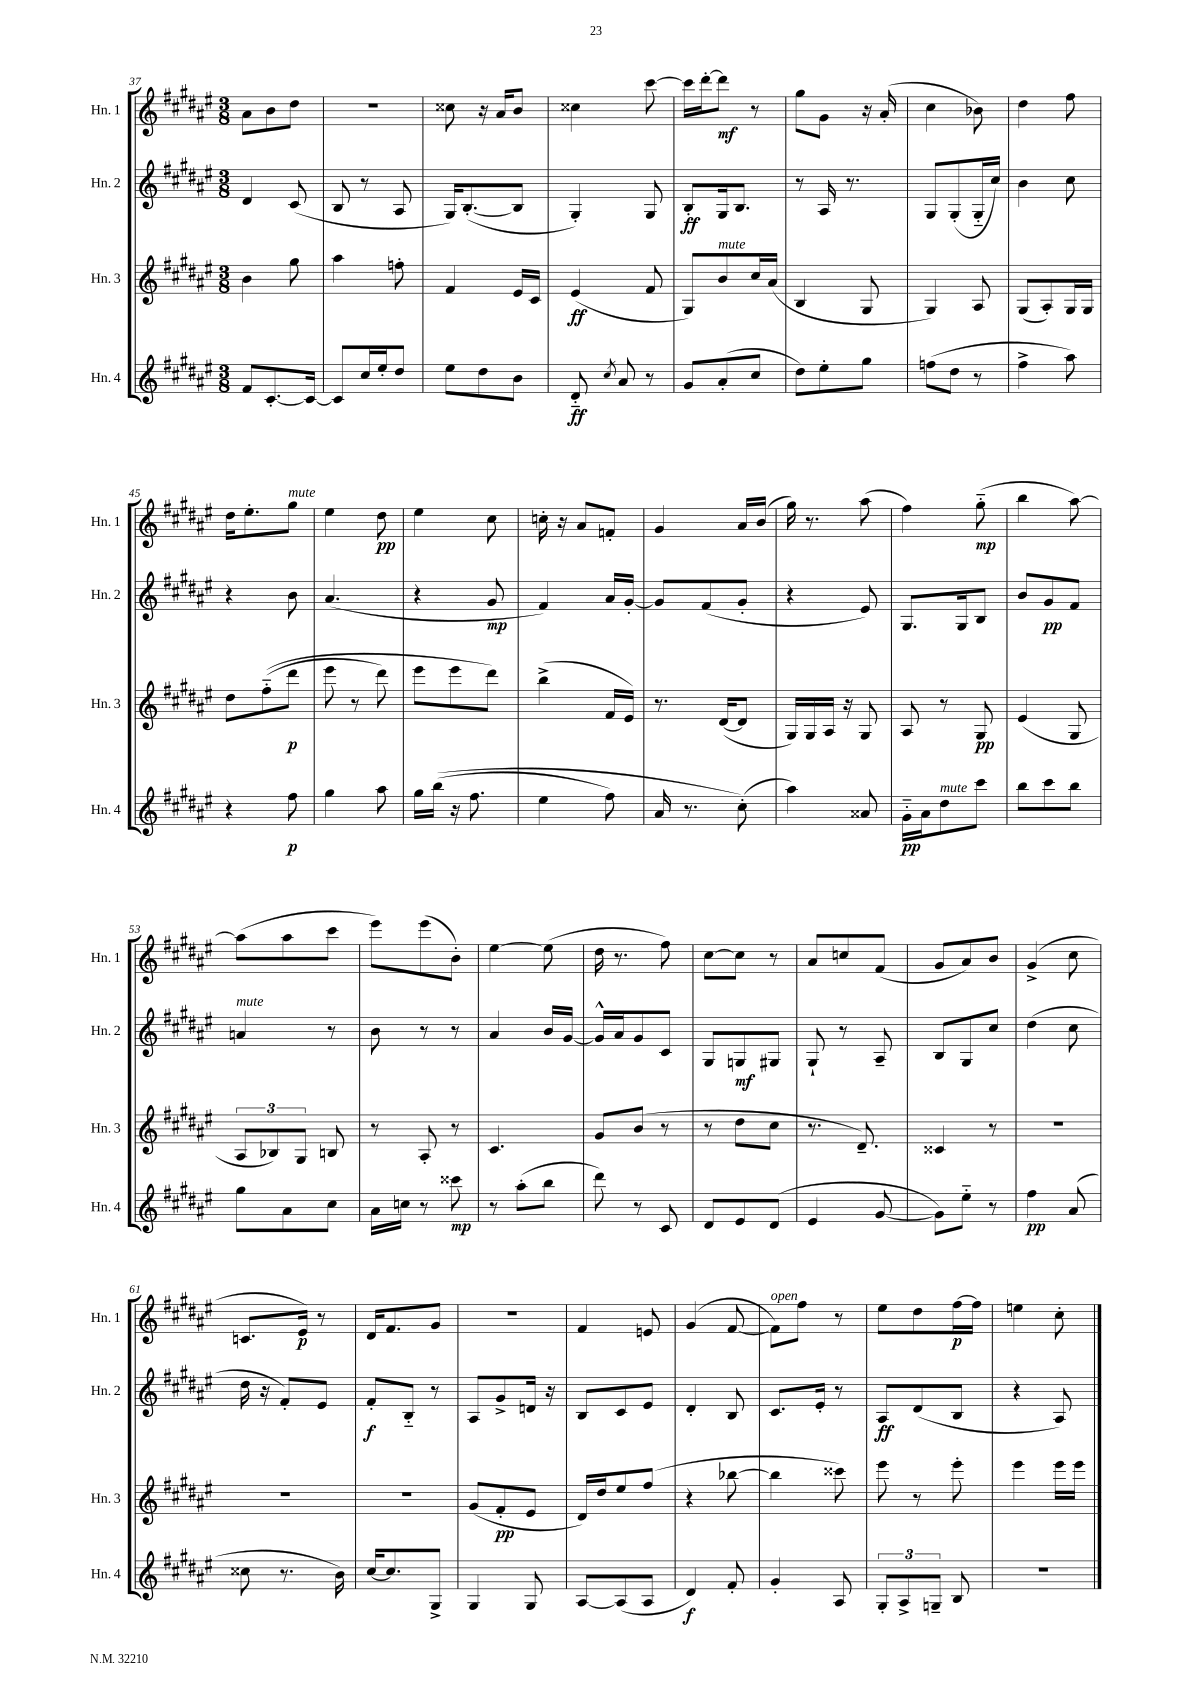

**kern	**kern	**kern	**kern
*staff4	*staff3	*staff2	*staff1
*clefG2	*clefG2	*clefG2	*clefG2
*k[f#c#g#d#a#e#]	*k[f#c#g#d#a#e#]	*k[f#c#g#d#a#e#]	*k[f#c#g#d#a#e#]
*M3/8	*M3/8	*M3/8	*M3/8
8f#	4b	4d#	8a#
[8.c#'	.	.	8b
.	8gg#	(8c#	8dd#
16c#_	.	.	.
=	=	=	=
8c#]	4aa#	8B	4.r
16cc#	.	8r	.
16ee#'	.	.	.
8dd#	8ff'	8A#	.
=	=	=	=
8ee#	4f#	16G#)	8cc##
.	.	([8.B'	.
8dd#	.	.	16r
.	.	.	16a#
8b	16e#	8B]	8b
.	16c#	.	.
=	=	=	=
8d#'~	(4e#	4G#')	4cc##
8qcc#	.	.	.
8a#	.	.	.
8r	8f#	8G#	[8ccc#
=	=	=	=
8g#	8G#)	8B'	16ccc#]
.	.	.	[16ddd#'
(8a#'	8b	16G#	8ddd#]
.	.	8.B	.
8cc#	16cc#	.	8r
.	(16a#	.	.
=	=	=	=
8dd#)	4B	8r	8gg#
8ee#'	.	16A#	8g#
.	.	8.r	.
8gg#	8G#	.	16r
.	.	.	(16a#'
=	=	=	=
(8ff	4G#)	8G#	4cc#
8dd#	.	(8G#'	.
8r	8A#	16G#'~	8b-)
.	.	16cc#)	.
=	=	=	=
4ff#^	(8G#	4b	4dd#
.	8A#')	.	.
8aa#)	16G#	8cc#	8ff#
.	16G#	.	.
=	=	=	=
4r	8dd#	4r	16dd#
.	.	.	8.ee#'
.	&((8ff#'~	.	.
8ff#	8ddd#	8b	8gg#
=	=	=	=
4gg#	8eee#	(4.a#	4ee#
.	8r	.	.
8aa#	8ddd#)	.	8dd#
=	=	=	=
16gg#	8eee#	4r	4ee#
&((16bb	.	.	.
16r	8eee#	.	.
8.ff#	.	.	.
.	8ddd#&)	8g#	8cc#
=	=	=	=
4ee#	(4bb^	4f#)	16cc'
.	.	.	16r
.	.	.	8a#
8ff#)	16f#	16a#	8f'
.	16e#)	[16g#'	.
=	=	=	=
16a#	8.r	8g#]	4g#
8.r	.	.	.
.	.	(8f#	.
.	([16d#	.	.
(8cc#'&)	8d#]	8g#'	16a#
.	.	.	(16b
=	=	=	=
4aa#)	16G#)	4r	16gg#)
.	16G#	.	8.r
.	16A#	.	.
.	16r	.	.
8a##	8G#	8e#)	(8aa#
=	=	=	=
16g#'~	8A#	8.G#	4ff#)
16a#	.	.	.
8dd#	8r	.	.
.	.	16G#	.
8ccc#	8G#	8B	(8gg#'~
=	=	=	=
8bb	(4e#	8b	4bb
8ccc#	.	8g#	.
8bb	8G#	8f#	[8aa#)
=	=	=	=
8gg#	12A#	4a	(8aa#]
.	12B-)	.	.
8a#	.	.	8aa#
.	12G#	.	.
8cc#	8B	8r	8ccc#
=	=	=	=
16a#	8r	8b	8eee#)
16cc	.	.	.
8r	8A#'	8r	(8eee#
8ccc##	8r	8r	8b')
=	=	=	=
8r	4.c#	4a#	[4ee#
(8aa#'	.	.	.
8bb	.	16b	(8ee#]
.	.	[16g#	.
=	=	=	=
8ddd#)	8g#	16g#^^]	16dd#
.	.	16a#	8.r
8r	(8b	8g#	.
8c#	8r	8c#	8ff#)
=	=	=	=
8d#	8r	8G#	[8cc#
8e#	8dd#	8G	8cc#]
(8d#	8cc#	8G#	8r
=	=	=	=
4e#	8.r	8G#`	8a#
.	.	8r	8cc
.	8.d#~)	.	.
[8g#	.	8A#~	(8f#
=	=	=	=
8g#])	4c##	8B	8g#
8ee#'~	.	8G#	8a#)
8r	8r	8cc#	8b
=	=	=	=
4ff#	4.r	(4dd#	(4g#^
(8a#	.	8cc#	8cc#
=	=	=	=
8cc##	4.r	16dd#	8.c
.	.	16r	.
8.r	.	8f#')	.
.	.	.	16e#)
.	.	8e#	8r
16b)	.	.	.
=	=	=	=
[16cc#	4.r	8f#'	16d#
8.cc#]	.	.	8.f#
.	.	8B'~	.
8G#^	.	8r	8g#
=	=	=	=
4G#	(8g#	8A#	4.r
.	8f#'	8g#^	.
8G#	8e#	16d	.
.	.	16r	.
=	=	=	=
[8A#	16d#)	8B	4f#
.	16dd#	.	.
(8A#]	8ee#	8c#	.
8A#	(8ff#	8e#	8e
=	=	=	=
4d#)	4r	4d#'	(4g#
8f#'	[8bb-	8B	[8f#
=	=	=	=
4g#'	4bb-]	8.c#	8f#])
.	.	.	8ff#
.	.	16e#'	.
8A#	8ccc##)	8r	8r
=	=	=	=
12G#'	8eee#	8A#	8ee#
12A#^	.	.	.
.	8r	(8d#	8dd#
12G~	.	.	.
8B	8eee#'	8B	[16ff#
.	.	.	16ff#]
=	=	=	=
4.r	4eee#	4r	4ee
.	16eee#	8A#)	8cc#'
.	16eee#	.	.
==	==	==	==
*-	*-	*-	*-
